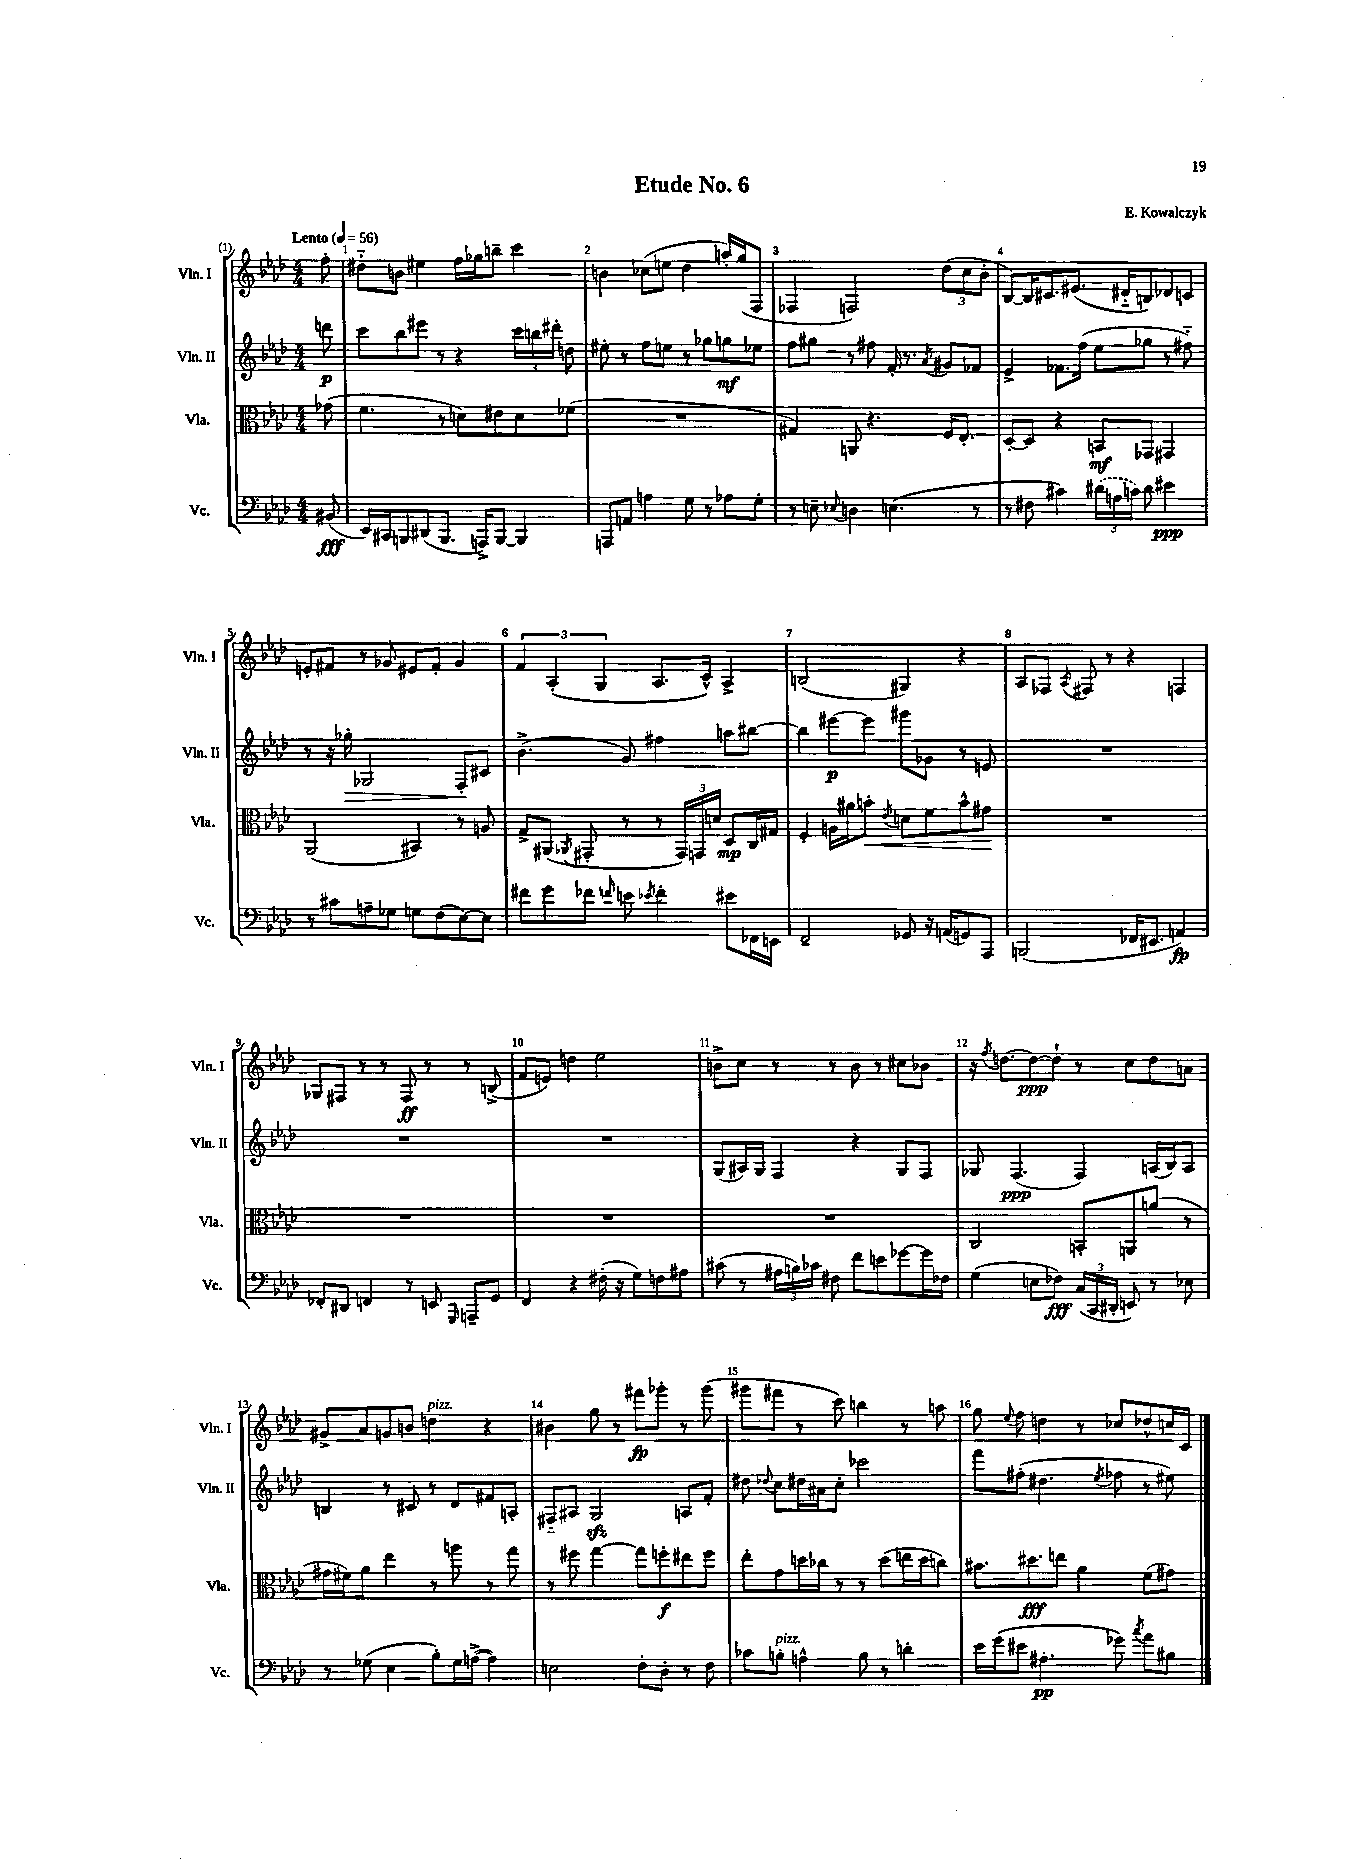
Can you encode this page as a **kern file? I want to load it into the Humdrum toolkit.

**kern	**kern	**kern	**kern
*staff4	*staff3	*staff2	*staff1
*clefF4	*clefC3	*clefG2	*clefG2
*k[b-e-a-d-]	*k[b-e-a-d-]	*k[b-e-a-d-]	*k[b-e-a-d-]
*M4/4	*M4/4	*M4/4	*M4/4
*MM56	*MM56	*MM56	*MM56
(8BB#	(8g-	8ddd	8ff'
=	=	=	=
16EE-)	4.f	8ccc	8dd#'~
16CC#	.	.	.
8BBB	.	8bb-	8b
(8DD#	.	8eee#	4ee#
8.BBB	8r	8r	.
.	8d)	4r	16ff
16AAA^)	.	.	16gg-
[8BBB	8e#	.	8bb~
4BBB]	8d	24ccc	4ccc
.	.	24bb	.
.	.	24ddd#'	.
.	(8f-	8dd	.
=	=	=	=
8AAA	1r	8ee#'	4b
8AA	.	8r	.
4A	.	8ff	(8cc-
.	.	8ee	8ee
8G	.	8r	4dd-
8r	.	8gg-	.
8A-	.	8gg	16aa')
.	.	.	(16gg
8G'	.	8ee-	8F
=	=	=	=
8r	4G#)	8ff	4F-
8E~	.	8gg#	.
8qqE-	.	.	.
4D	8AA	8r	2F)
.	4.r	8ff#	.
(4.E	.	16f'	.
.	.	8.r	.
.	.	8qa-	.
.	16F	8g#	(12dd-
.	8.E-'	.	.
.	.	.	12cc
8r	.	8f-	.
.	.	.	12b-'
=	=	=	=
8r	[8D-'	4e-^	[8B-)
8F#	8D-]	.	16B-]
.	.	.	8.c#
4c#)	4r	8.f-	.
.	.	.	(8.e#
.	.	(16ff	.
(24d#	8BB	8ee-	.
24A	.	.	.
.	.	.	16d#'~
24c)	.	.	.
8d#	8GG-	8gg-	8B)
4e#	4GG#	8r	8d-
.	.	8ff#'~)	8c
=	=	=	=
8r	(2AA-	8r	8e'
8c#	.	16r	8f#
.	.	16gg-'	.
8A~	.	2G-	8r
8G-	.	.	8g-
8G	4BB#)	.	8e#
(8F	.	.	8f#'
[8E-)	8r	8F'	4g-
8E-]	8A	8c#	.
=	=	=	=
8f#	8G^	(4.b-^	6f
8g	(8AA#	.	.
.	.	.	(6A-'
.	8qAA-	.	.
8f-	8GG#'	.	.
.	.	.	6G
16qqf	.	.	.
8e	8r	8g)	.
8qe-	.	.	.
4f'	8r	4ff#	8.A-
.	24GG#)	.	.
.	24GG	.	.
.	.	.	16c^^)
.	24d	.	.
8e#	8D-	8aa	4A-^
16FF-	16C	[8bb#	.
16EE	16G#	.	.
=	=	=	=
2FF~	4F'	4bb#]	(2B
.	16A	[8eee#	.
.	16a#	.	.
.	8b'	8eee#]	.
.	8qe-	.	.
8GG-	8d	8ggg#	4G#)
16r	8f	8g-	.
(16AA	.	.	.
8GG)	8b^^	8r	4r
8AAA-	8g#	8e	.
=	=	=	=
(2BBB	1r	1r	8A-
.	.	.	8F-
.	.	.	8qA-
.	.	.	8F#
.	.	.	8r
16FF-	.	.	4r
8.EE#	.	.	.
4AA)	.	.	4F
=	=	=	=
8FF-'	1r	1r	8G-
8DD#	.	.	8F#
4FF	.	.	8r
.	.	.	8r
8r	.	.	8F#
8EE	.	.	8r
16qqGGG	.	.	.
8AAA~	.	.	8r
8GG	.	.	(8B^
=	=	=	=
4FF	1r	1r	8f
.	.	.	8e)
4r	.	.	4dd
(16F#'	.	.	2ee-
16r	.	.	.
8G)	.	.	.
8F	.	.	.
8A#	.	.	.
=	=	=	=
(8c#	1r	(8G	8b^
8r	.	16A#)	8cc
.	.	16G	.
24A#	.	4F	8r
24B)	.	.	.
24c-	.	.	.
8F#	.	.	8r
8f	.	4r	8b
8e	.	.	8r
[8g-	.	8G	8cc#
16g-]	.	8F	8b-
16F-	.	.	.
=	=	=	=
(4G	2C	8G-	16r
.	.	.	8qff
.	.	.	[8.dd
.	.	(4.F	.
8E	.	.	8dd_
8F-)	.	.	8dd`]
(24C	8BB'	4F)	8r
24CC	.	.	.
24DD#'	.	.	.
8EE)	8AA	.	8cc
8r	(8a	(16A	8dd
.	.	16B-)	.
8E-	8r	8A	8a
=	=	=	=
8r	16g#	4B	8g#^
.	16f#)	.	.
(8G-	8a-	.	8a-
4E-	4ee-	8r	8g
.	.	8c#	8b
8B-')	8r	8r	4dd
16G-	8aa	8d-	.
([16A^	.	.	.
4A])	8r	8f#	4r
.	8gg	8A'	.
=	=	=	=
2E	8r	8F#'~	4b#
.	8ff#	8A#	.
.	[4gg	2G	8gg
.	.	.	8r
8F'	8gg]	.	8fff#
8D-'	8ff'	.	8ggg-'
8r	8ee#	8A	8r
8F	8ff	8f'	(8ggg-
=	=	=	=
8c-	8ee-'	8dd#	8ggg#
.	.	8qqdd-	.
8B'	8g	8cc	8fff#
4A^^	16dd	16dd#	8r
.	16cc-	16a#	.
.	8r	8cc'	8ccc)
8B	8r	2ccc-	4bb
8r	(8dd	.	.
4d'	16ee	.	8r
.	16dd	.	.
.	8cc)	.	8aa
=	=	=	=
16e-	8.b#	8fff	8gg
(16g	.	.	.
.	.	.	8qqee-
8e#	.	(8ff#'	8ff
.	8.dd#	.	.
4.A#'	.	4.dd#	4dd
.	8ee	.	.
.	4a-	.	8r
.	.	8qee-	.
8g-)	.	8ff-	8cc-
8qcc	.	.	.
8a-	(8f	8r	8dd-^^
8B#	8g#)	8ee#)	16cc
.	.	.	16c
==	==	==	==
*-	*-	*-	*-
